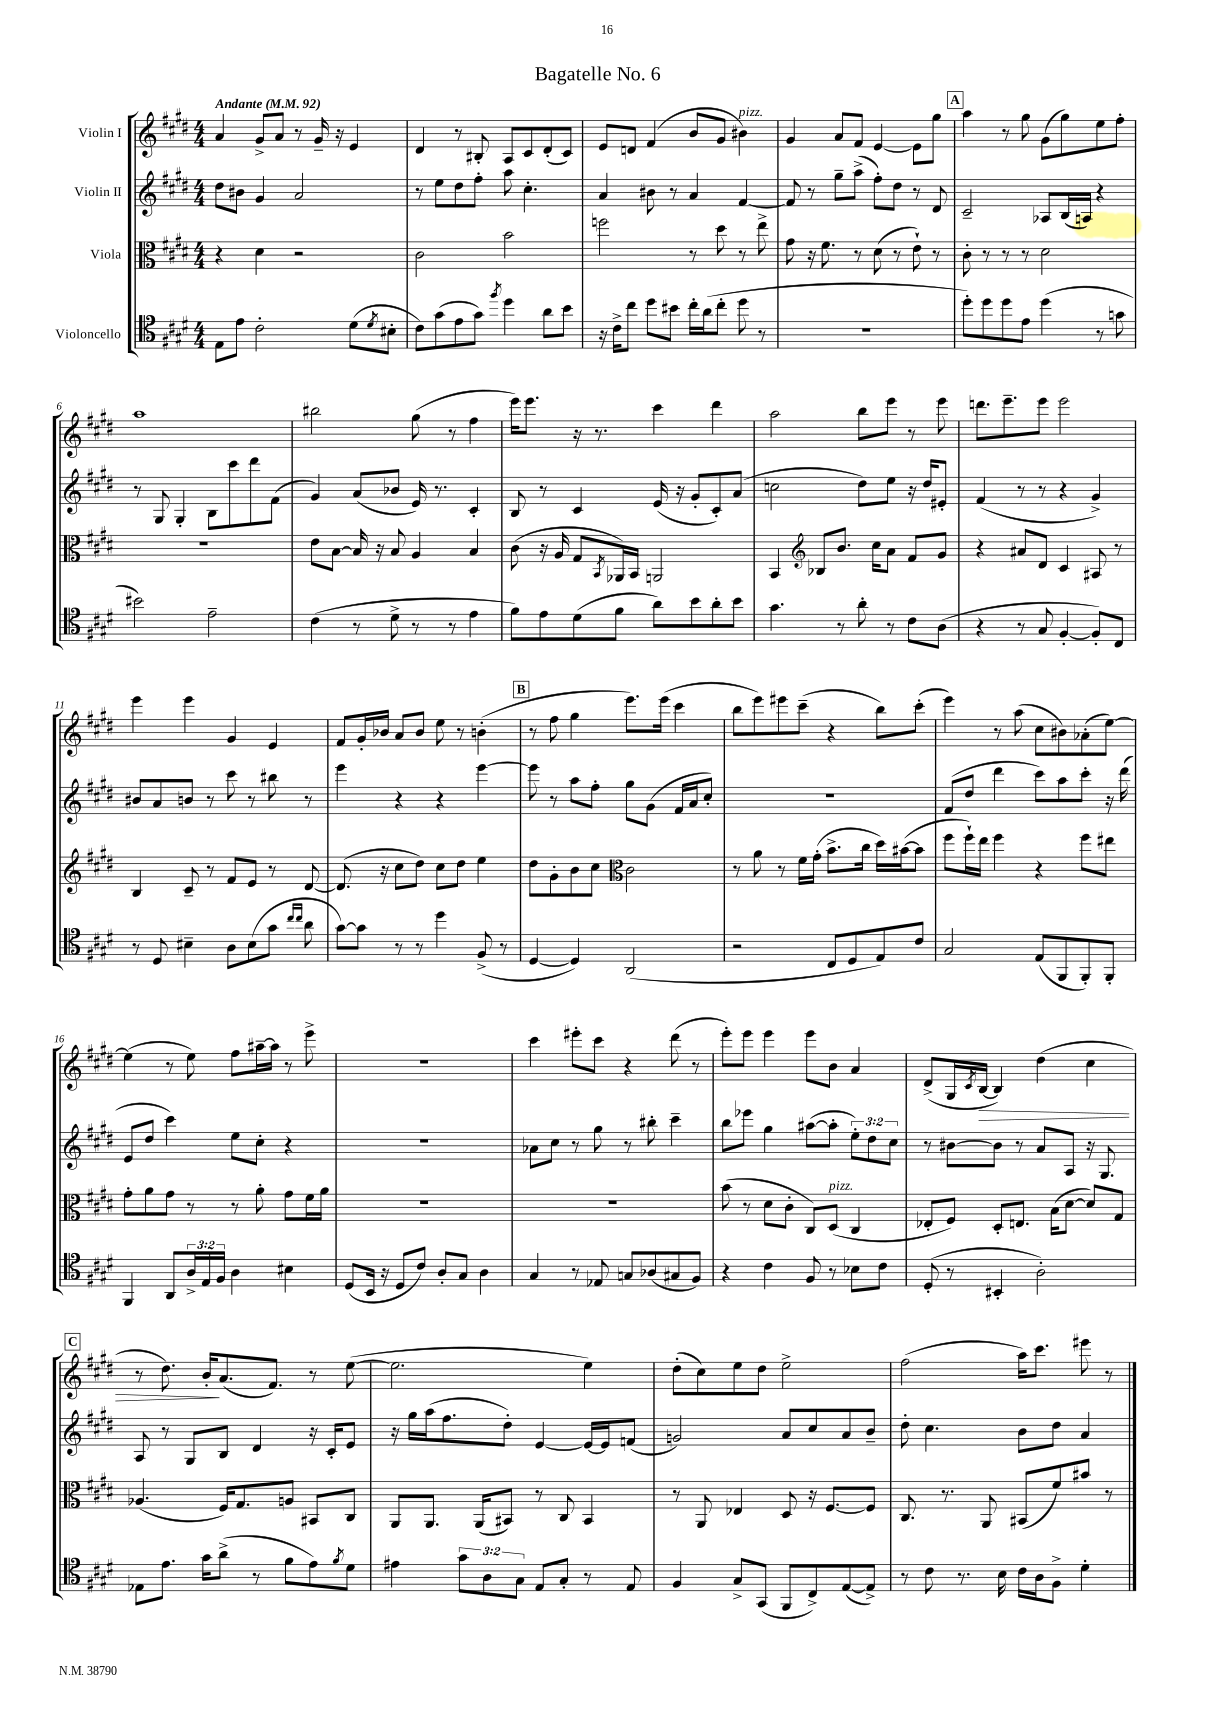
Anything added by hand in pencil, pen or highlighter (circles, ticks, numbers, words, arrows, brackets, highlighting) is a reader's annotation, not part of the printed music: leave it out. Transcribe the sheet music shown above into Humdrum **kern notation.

**kern	**kern	**kern	**kern
*staff4	*staff3	*staff2	*staff1
*clefC4	*clefC3	*clefG2	*clefG2
*k[f#c#g#d#]	*k[f#c#g#d#]	*k[f#c#g#d#]	*k[f#c#g#d#]
*M4/4	*M4/4	*M4/4	*M4/4
*MM92	*MM92	*MM92	*MM92
8E\L	4r	8dd#\L	4a/
8e\J	.	8b#\J	.
2c#'\	4d#\	4g#/	8g#^/L
.	.	.	8a/J
.	2r	2a/	8r
.	.	.	16g#~/
.	.	.	16r
(8d#\L	.	.	4e/
8qd#/	.	.	.
8B#'\J	.	.	.
=	=	=	=
8c#\L)	2c#\	8r	4d#/
(8g#\	.	8ee\L	.
8e\	.	8dd#\	8r
8g#\J)	.	8ff#'\J	8B#'/
8qff#/	.	.	.
4dd#\	2b\	8aa\	8A/L
.	.	4.cc#'\	8c#/
8a\L	.	.	(8d#'/
8b\J	.	.	8c#/J)
=	=	=	=
16r	2ff\	4a/	8e/L
16c#^\LK	.	.	.
8cc#\J	.	.	8d/J
8dd#\L	.	8b#\	(4f#/
8b#\J	.	8r	.
16cc#'\LL	8r	4a/	8b/L
(16a\J	.	.	.
8cc#'\J	8dd#\	.	8g#/J
8dd#\	8r	[4f#/	4b#\)
8r	8ee^\	.	.
=	=	=	=
1r	8g#\	8f#/]	4g#/
.	16r	8r	.
.	8.f#\	.	.
.	.	8gg#~\L	8a/L
.	8r	(8aa^\J	8f#/J
.	(8d#\	8ff#'\L)	[4e/
.	8r	8dd#\J	.
.	8e`\)	8r	8e\]L
.	8r	8d#/	8gg#\J
=	=	=	=
8dd#'\L)	8c#'\	2c#~/	4aa\
8dd#\	8r	.	.
8dd#\	8r	.	8r
8e\J	8r	.	8gg#\
(4dd#\	2d#\	8A-/L	(8g#\L
.	.	(16B/L	8gg#\)
.	.	16A/JJ)	.
8r	.	4r	8ee\
8g\	.	.	8ff#'\J
=	=	=	=
2b#\)	1r	8r	1aa
.	.	8G#/	.
.	.	4G#'/	.
2e~\	.	8B\L	.
.	.	8ccc#\	.
.	.	8ddd#\	.
.	.	(8f#\J	.
=	=	=	=
(4c#\	8e\L	4g#/)	2bb#\
.	[8B\J	.	.
8r	16B/]	(8a/L	.
.	16r	.	.
8d#^\	8B/	8b-/J	.
8r	4A/	16e/)	(8gg#\
.	.	8.r	.
8r	.	.	8r
4e\	4B/	4c#'/	4ff#\
=	=	=	=
8f#\L)	(8c#\	8B/	16eee\LK)
.	.	.	8.eee\J
8e\	16r	8r	.
.	16A/	.	.
(8d#\	8G#/L	4c#/	16r
.	.	.	8.r
.	8qBB/	.	.
8f#\J	16AA-/L)	.	.
.	16BB/JJ	.	.
8a\L)	2AA/	(16e/	4ccc#\
.	.	16r	.
8b\	.	8g#'/L	.
8a'\	.	8c#'/)	4ddd#\
8b\J	.	(8a/J	.
=	=	=	=
4.g#\	4BB/	2cc\	2aa\
*	*clefG2	*	*
.	8B-/L	.	.
8r	8.b/J	.	.
8a'\	.	8dd#\L)	8bb\L
.	16cc#\LK	.	.
8r	8a\J	8ee\J	8eee\J
8c#\L	8f#/L	16r	8r
.	.	16dd#/LK	.
(8A\J	8g#/J	8e#'/J	8eee\
=	=	=	=
4r	4r	(4f#/	8.ddd\L
.	.	.	8.eee~\
8r	8a#/L	8r	.
8G#/	8d#/J	8r	8eee\J
[4F#'/	4c#/	4r	2eee\
8F#'/]L)	8A#/	4g#^/)	.
8C#/J	8r	.	.
=	=	=	=
8r	4B/	8b#/L	4eee\
8D#/	.	8a/	.
4B#~\	8c#~/	8b/J	4eee\
.	8r	8r	.
8A\L	8f#/L	8ccc#\	4g#/
(8B#\	8e/J	8r	.
8g#\J	8r	8bb#\	4e/
16qqcc#/LL	.	.	.
16qqcc#/JJ	.	.	.
8a\	[8d#/	8r	.
=	=	=	=
[8g#\L)	(8.d#/]	4eee\	8f#/L
8g#\]J	.	.	16g#'/L
.	16r	.	16b-/JJ
8r	8cc#\L	4r	8a/L
8r	8dd#\J)	.	8b-/J
4dd#\	8cc#\L	4r	8ee\
.	8dd#\J	.	8r
(8F#^/	4ee\	[4eee\	(4b'\
8r	.	.	.
=	=	=	=
[4D#/	8dd#\L	8eee\]	8r
.	8g#'\	8r	8ff#\
4D#/])	8b\	8aa\L	4gg#\
.	8cc#\J	8ff#'\J	.
*	*clefC3	*	*
(2AA/	2c#\	8gg#\L	8.eee\L)
.	.	(8g#\J	.
.	.	.	(16eee\Jk
.	.	16f#/LL	4ccc#\
.	.	16a/J	.
.	.	8cc#'/J)	.
=	=	=	=
2r	8r	1r	8bb\L
.	8a\	.	8eee\)
.	8r	.	8eee#\
.	16f#\LL	.	(8ccc#~\J
.	(16g#'\JJ	.	.
8C#/L	8.b^\L	.	4r
8D#/	.	.	.
.	16cc#\Jk	.	.
8E/)	16dd#\LL)	.	8bb\L)
.	([16b#\J	.	.
8c#/J	8b#\]J	.	(8ccc#'\J
=	=	=	=
2G#/	8ff#\L	(8f#/L	4eee\)
.	16ff#`\L)	8dd#/J	.
.	16ee\JJ	.	.
.	4ff#\	4ddd#\	8r
.	.	.	(8aa\
(8E/L	4r	8ccc#\L)	8cc#\L
8FF#/	.	8aa\	8b#\)
8FF#'/)	8ff#\L	8ccc#'\J	(8a-'\
8FF#'/J	8ee#\J	16r	[8ee\J)
.	.	(16ddd#\	.
=	=	=	=
4FF#/	8g#'\L	8e/L	(4ee\]
.	8a\	8dd#/J	.
8AA/L	8g#\J	4ccc#\)	8r
24A^/L	8r	.	8ee\)
24E/	.	.	.
24F#/JJ	.	.	.
4A\	8r	8ee\L	8ff#\L
.	8a'\	8cc#'\J	[16aa#~\L
.	.	.	16aa#\]JJ
4B#\	8g#\L	4r	8r
.	16f#\L	.	8eee^\
.	16a\JJ	.	.
=	=	=	=
(8D#/L	1r	1r	1r
16BB/Jk	.	.	.
16r	.	.	.
8D#/L	.	.	.
8c#/J)	.	.	.
8A'/L	.	.	.
8G#/J	.	.	.
4A\	.	.	.
=	=	=	=
4G#/	1r	8a-\L	4ccc#\
.	.	8cc#\J	.
8r	.	8r	8eee#'\L
8E-/	.	8gg#\	8ccc#\J
8G/L	.	8r	4r
(8A-/	.	8bb#'\	.
8G#/	.	4ccc#~\	(8ddd#\
8F#/J)	.	.	8r
=	=	=	=
4r	(8b\	8bb\L	8eee'\L)
.	8r	8eee-\J	8eee\J
4c#\	8d#\L	4gg#\	4eee\
.	8c#'\J	.	.
8F#/	8C#/L)	([8aa#\L	8eee\L
8r	(8D#/J	8aa#'\]J	8b\J
8B-\L	4C#/	12ee'\L)	4a/
.	.	12dd#\	.
8c#\J	.	.	.
.	.	12cc#\J	.
=	=	=	=
(8D#'/	8E-'/L	8r	(8d#^/L
8r	8F#/J)	[8b#\L	16G#/L
.	.	.	8qc#/
.	.	.	[16B/JJ
4BB#'/	8D#'/L	8b#\]J	4B/])
.	8.E/J	8r	.
2A'\)	.	8a/L	(4dd#\
.	(16B\LK	.	.
.	[8d#\J	8A/J	.
.	8d#/]L)	16r	4cc#\
.	.	8.G#/	.
.	8G#/J	.	.
=	=	=	=
8E-\L	(4.A-/	8A/	8r
8.e\J	.	8r	8.dd#\)
.	.	8G#/L	.
16g#\LK	.	.	16b'/LK
(8a^\J	16F#/LK)	8B/J	(8.a/
.	8.G#/	.	.
8r	.	4d#/	.
.	.	.	8.f#/J)
8f#\L	8A/J	.	.
8e\)	8BB#/L	16r	8r
.	.	16c#'/LK	.
8qf#/	.	.	.
8d#\J	8C#/J	8e/J	([8ee\
=	=	=	=
4e#\	8AA/L	16r	2.ee\]
.	.	16gg#\LL	.
.	8.AA/J	(16aa\J	.
.	.	8.ff#\	.
12g#\L	.	.	.
.	(16AA/LK	.	.
12A\	.	.	.
.	8BB#/J)	8dd#'\J)	.
12G#\J	.	.	.
8E/L	8r	[4e/	.
8G#'/J	8C#/	.	.
8r	4BB#/	16e/_LL	4ee\)
.	.	16e/]J	.
8E/	.	(8f/J	.
=	=	=	=
4F#/	8r	2g/)	(8dd#'\L
.	8AA/	.	8cc#\)
8G#^/L	4E-/	.	8ee\
(8GG#/J	.	.	8dd#\J
8FF#/L	8D#/	8a/L	2ee^\
8C#^/)	16r	8cc#/	.
.	[8.F#/L	.	.
([8E/	.	8a/	.
8E^/]J)	8F#/]J	8b~/J	.
=	=	=	=
8r	8.C#/	8dd#'\	(2ff#\
8c#\	.	4.cc#\	.
.	8.r	.	.
8.r	.	.	.
.	8AA/	.	.
16B\	.	.	.
16c#\LL	(8BB#/L	8b\L	16aa\LK)
16A\J	.	.	8.ccc#\J
8F#^\J	8f#/)	8dd#\J	.
4d#'\	8b#/J	4a/	8eee#\
.	8r	.	8r
==	==	==	==
*-	*-	*-	*-
